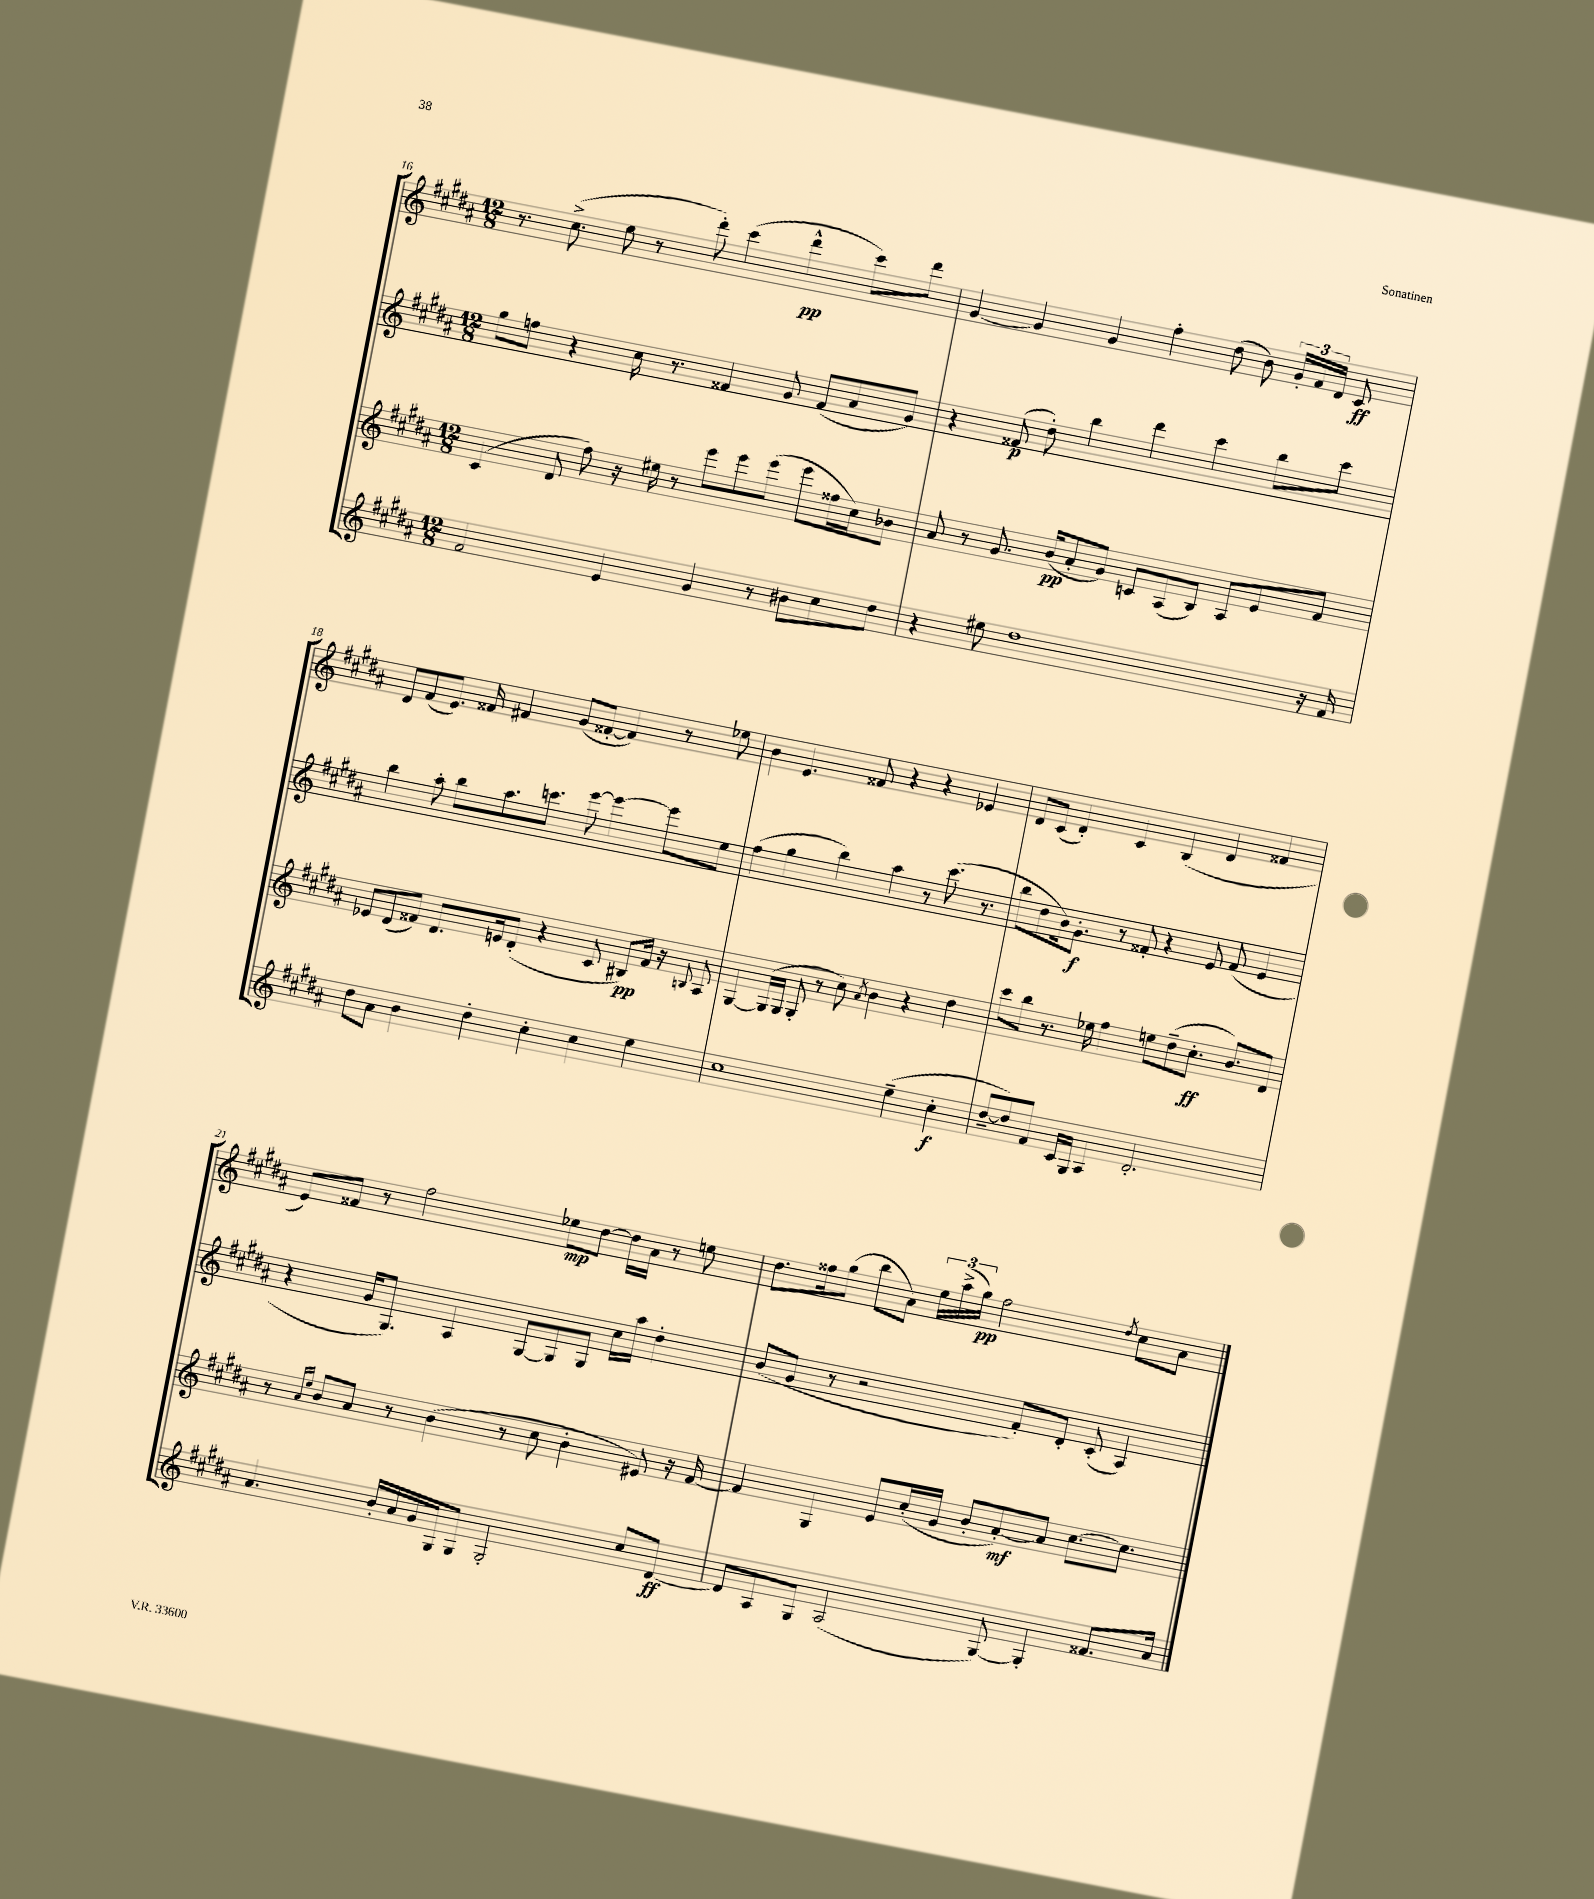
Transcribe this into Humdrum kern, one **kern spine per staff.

**kern	**dynam	**kern	**dynam	**kern	**dynam	**kern	**dynam
*part4	*part4	*part3	*part3	*part2	*part2	*part1	*part1
*staff4	*staff4	*staff3	*staff3	*staff2	*staff2	*staff1	*staff1
*clefG2	*	*clefG2	*	*clefG2	*	*clefG2	*
*k[f#c#g#d#a#]	*	*k[f#c#g#d#a#]	*	*k[f#c#g#d#a#]	*	*k[f#c#g#d#a#]	*
*M12/8	*	*M12/8	*	*M12/8	*	*M12/8	*
=16	=16	=16	=16	=16	=16	=16	=16
2f#/	.	(4c#/	.	8gg#\L	.	8.r	.
.	.	.	.	8ffn\J	.	.	.
.	.	.	.	.	.	(8.cc#^\	.
.	.	8d#/	.	4r	.	.	.
.	.	8ff#\)	.	.	.	8ee\	.
4e/	.	16r	.	16cc#\	.	8r	.
.	.	16ee#X\	.	8.r	.	.	.
.	.	8r	.	.	.	8ddd#'\)	.
4g#/	.	8eee\L	.	4f##X/	.	(4ccc#\	.
.	.	8eee\	.	.	.	.	.
8r	.	(8eee\J	.	8g#/	.	4ddd#^^\	pp
8b#X\L	.	8eee\L	.	(8f##/L	.	.	.
8cc#\	.	16ff##X\L	.	8a#/	.	8ccc#\L)	.
.	.	16cc#\J)	.	.	.	.	.
8dd#\J	.	8b-X\J	.	8g#/J)	.	8ddd#\J	.
=17	=17	=17	=17	=17	=17	=17	=17
4r	.	8a#/	.	4r	.	[4g#/	.
.	.	8r	.	.	.	.	.
8ee#X\	.	8.g#/	.	(8f##X/	p	4g#/]	.
1dd#	.	.	.	8dd#'\)	.	.	.
.	.	(16b/KL	pp	.	.	.	.
.	.	8a#'/	.	4bb\	.	4g#/	.
.	.	8g#/J)	.	.	.	.	.
.	.	8cn/L	.	4ddd#\	.	4ff#'\	.
.	.	(8A#/	.	.	.	.	.
.	.	8B/J)	.	4ccc#\	.	(8dd#\	.
.	.	8A#/L	.	.	.	8b\)	.
.	.	8e/	.	8bb\L	.	24g#'/LL	.
.	.	.	.	.	.	24f#/	.
.	.	.	.	.	.	24d#/JJ	.
16r	.	8f#/J	.	8ccc#\J	.	8c#/	ff
16f#/	.	.	.	.	.	.	.
!!LO:LB:g=z
=18	=18	=18	=18	=18	=18	=18	=18
8dd#\L	.	8e-X/L	.	4bb\	.	8d#/L	.
8a#\J	.	(8d#/	.	.	.	(8f#/	.
4b\	.	8f##X/J)	.	8aa#'\	.	8.e/J)	.
.	.	8.d#/L	.	8bb\L	.	.	.
.	.	.	.	.	.	16f##X/	.
4dd#'\	.	.	.	8.aa#\	.	4f#X/	.
.	.	16en/k	.	.	.	.	.
.	.	(8d#'/J	.	.	.	.	.
.	.	.	.	8.cccn\J	.	.	.
4cc#'\	.	4r	.	.	.	(8g#/L	.
.	.	.	.	[8eee\	.	[8f##X'/J	.
4cc#\	.	8c#/	.	4eee\_	.	4f##/])	.
.	.	8B#X/L)	pp	.	.	.	.
4ee\	.	16f##/Jk	.	8eee\L]	.	8r	.
.	.	16r	.	.	.	.	.
.	.	8qqBn/	.	.	.	.	.
.	.	8A#/	.	8ee\J	.	8ee-X\	.
=19	=19	=19	=19	=19	=19	=19	=19
1cc#	.	[4G#/	.	(4ff#\	.	4b\	.
.	.	(16G#/LL]	.	4gg#\	.	4.e/	.
.	.	16G#/JJ	.	.	.	.	.
.	.	8G#'/	.	.	.	.	.
.	.	8r	.	4bb\)	.	.	.
.	.	8cc#\)	.	.	.	8f##X/	.
.	.	8qa#/	.	.	.	.	.
.	.	4b\	.	4aa#\	.	4r	.
(4ee~\	.	4r	.	8r	.	4r	.
.	.	.	.	(8.ccc#\	.	.	.
4cc#'\	f	4dd#\	.	.	.	4e-X/	.
.	.	.	.	8.r	.	.	.
=20	=20	=20	=20	=20	=20	=20	=20
[8dd#~/L	.	8ccc#\L	.	8bb\L	.	8d#/L	.
8dd#/])	.	8bb\J	.	8dd#\	.	(8c#/J	.
8f#/J	.	8.r	.	16b\k)	.	4d#'/)	.
.	.	.	.	8.g#'\J	f	.	.
16c#/LL	.	.	.	.	.	.	.
16G#/JJ	.	16ee-X\	.	.	.	.	.
4A#/	.	4ff#\	.	8r	.	4c#/	.
.	.	.	.	8f##X'/	.	.	.
2.d#'/	.	8een\L	.	4r	.	(4B/	.
.	.	(8dd#~\	.	.	.	.	.
.	.	8.cc#'\J	ff	8e/	.	4d#/	.
.	.	.	.	(8f##/	.	.	.
.	.	8.b/L)	.	.	.	.	.
.	.	.	.	4e/	.	4f##X/	.
.	.	8d#/J	.	.	.	.	.
!!LO:LB:g=z
=21	=21	=21	=21	=21	=21	=21	=21
4.a#/	.	8r	.	4r	.	8e/L)	.
.	.	16qqa#/LL	.	.	.	.	.
.	.	16qqee/JJ	.	.	.	.	.
.	.	8b/L	.	.	.	8f##X/J	.
.	.	8a#/J	.	16g#/KL	.	8r	.
.	.	.	.	8.G#/J)	.	.	.
16b'/LL	.	8r	.	.	.	2ff#\	.
16a#/	.	.	.	.	.	.	.
16g#/	.	(4b\	.	4A#/	.	.	.
16G#/J	.	.	.	.	.	.	.
8G#/J	.	.	.	.	.	.	.
2G#'/	.	8r	.	[8G#/L	.	.	.
.	.	8cc#\	.	8G#/]	.	8ee-X\L	mp
.	.	4b'\	.	8G#/J	.	[8dd#\J	.
.	.	.	.	16cc#\LL	.	16dd#\LL]	.
.	.	.	.	16aa#\JJ	.	16a#\JJ	.
8cc#/L	.	8e#X/)	.	4dd#'\	.	8r	.
[8d#/J	ff	16r	.	.	.	8een\	.
.	.	[16f#/	.	.	.	.	.
=22	=22	=22	=22	=22	=22	=22	=22
8d#/L]	.	4f#/]	.	(8b/L	.	8.dd#\L	.
8A#/	.	.	.	8g#/J	.	.	.
.	.	.	.	.	.	16ff##X\k	.
8G#/J	.	4G#/	.	8r	.	(8gg#\J	.
(2A#/	.	.	.	2r	.	8bb\L	.
.	.	8e/L	.	.	.	8a#\J)	.
.	.	(16cc#'/L	.	.	.	24ee\LL	.
.	.	.	.	.	.	(24aa#^\	.
.	.	16g#/JJ	.	.	.	.	.
.	.	.	.	.	.	24gg#\JJ)	pp
.	.	8b'/L	.	.	.	2ff##\	.
[8G#/)	.	[8a#'/)	mf	8f#'/L)	.	.	.
4G#'/]	.	8a#/J]	.	8d#'/J	.	.	.
.	.	[8.cc#\L	.	(8c#'/	.	.	.
.	.	.	.	.	.	8qdd#/	.
8.f##X/L	.	.	.	4A#/)	.	8cc#\L	.
.	.	8.cc#\J]	.	.	.	.	.
.	.	.	.	.	.	8a#\J	.
16a#/Jk	.	.	.	.	.	.	.
==	==	==	==	==	==	==	==
*-	*-	*-	*-	*-	*-	*-	*-
